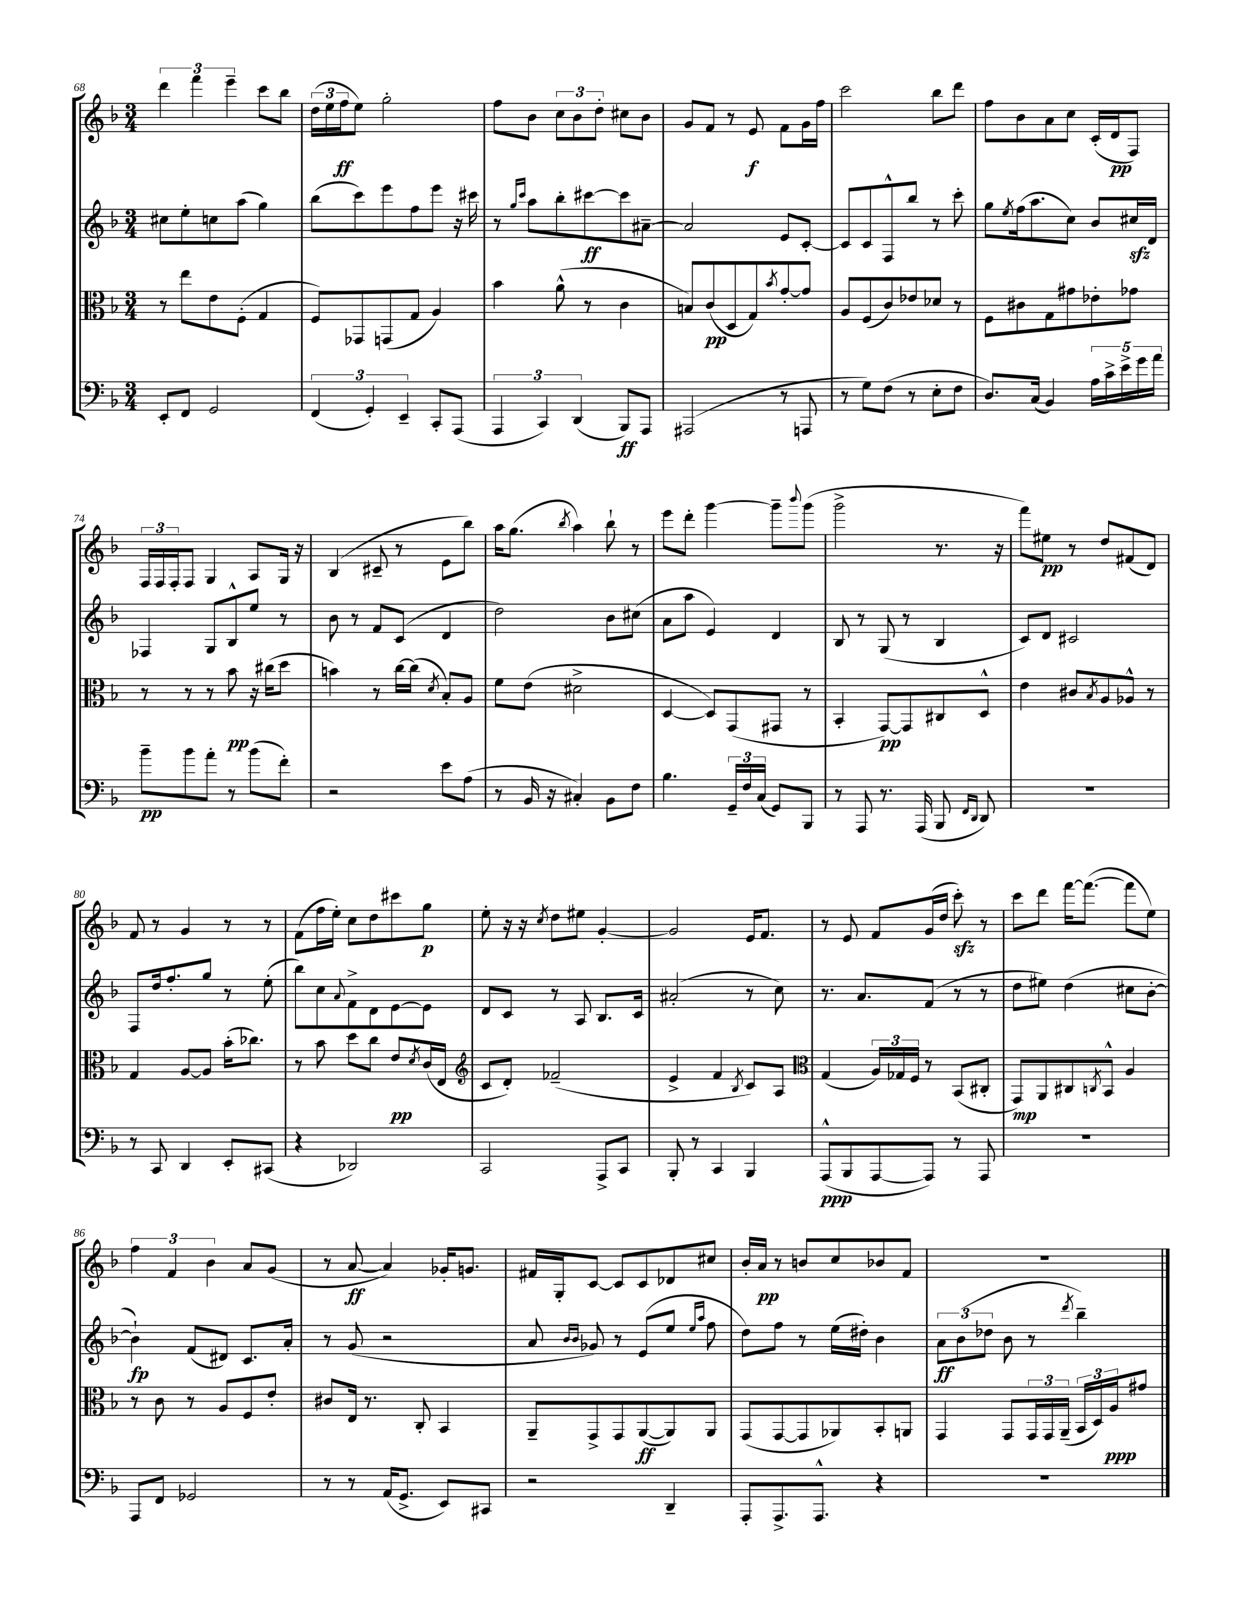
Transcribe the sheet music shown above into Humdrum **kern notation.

**kern	**kern	**kern	**kern
*staff4	*staff3	*staff2	*staff1
*clefF4	*clefC3	*clefG2	*clefG2
*k[b-]	*k[b-]	*k[b-]	*k[b-]
*M3/4	*M3/4	*M3/4	*M3/4
8EE'	8r	8cc#	6ddd
8FF	8ee	8ee'	.
.	.	.	6fff
2GG	8e	8cc	.
.	.	.	6eee~
.	(8F'	(8aa	.
.	4G	4gg)	8ccc
.	.	.	8bb-
=	=	=	=
(6FF	8F)	(8bb-	(24dd
.	.	.	24ee
.	.	.	24ff
.	8GG-	8ccc)	8ee)
6GG')	.	.	.
.	(8GG	8eee	2gg'
6EE~	.	.	.
.	8G	8ff	.
8CC'	4A)	8eee	.
(8AAA	.	16r	.
.	.	16ccc#	.
=	=	=	=
6AAA	4b-	8r	8ff
.	.	16qqgg	.
.	.	16qqccc	.
.	.	8aa	8b-
6CC)	.	.	.
.	(8a^^	8bb-'	12cc
(6DD	.	.	12b-
.	8r	[8ccc#	.
.	.	.	12dd'
8BBB-)	4c	8ccc#]	8cc#
8AAA	.	[8a#~	8b-
=	=	=	=
(2AAA#	8B)	2a#]	8g
.	(8c	.	8f
.	8D	.	8r
.	8G)	.	8e
.	8qb-	.	.
8r	[8g'	8e	8f
8AAA	8g]	[8c'	16g
.	.	.	16ff
=	=	=	=
8r	8A	8c]	2ccc
8G)	(8F	8c	.
(8F	8c)	8F^^	.
8r	8e-	8bb-	.
8E'	8d-	8r	8bb-
8F	8r	8ccc'	8ddd
=	=	=	=
8.D)	8F	8gg	8ff
.	.	8qee	.
.	8c#	(16ff	8b-
(16C	.	8.aa	.
4BB-)	8G	.	8a
.	8g#	8cc)	8cc
20A	8e-'	8b-	(16c'
20c^	.	.	.
.	.	.	16d
20e^	.	.	.
.	8g-	16cc#	8F)
20g	.	.	.
.	.	16d	.
20a	.	.	.
=	=	=	=
8b-~	8r	4F-	24F
.	.	.	24F
.	.	.	24F'
8b-	8r	.	8F
8a'	8r	8G	4G
8r	8b-	8B-^^	.
(8b-	16r	8ee	8A
.	(16cc#	.	.
8f')	8dd	8r	16G
.	.	.	16r
=	=	=	=
2r	4b)	8b-	(4B-
.	.	8r	.
.	8r	8f	8c#~
.	[16cc	(8c	8r
.	(16cc]	.	.
.	8qd	.	.
8e	8B-')	4d	8e
(8A	8A	.	8bb-)
=	=	=	=
8r	8f	2dd)	16aa
.	.	.	(8.gg
16BB-	(8e	.	.
16r	.	.	.
.	.	.	8qbb-
4C#')	2d#^	.	4aa)
8BB-	.	8b-	8bb-`
8F	.	(8cc#	8r
=	=	=	=
4.B-	[4D	8a	8eee
.	.	8aa	8ddd'
.	8D])	4e)	[4ggg
24GG~	(8GG	.	.
24F	.	.	.
(24C	.	.	.
8GG)	8GG#	4d	8ggg~]
.	.	.	8qqbbb-
8BBB-	8r	.	(8ggg
=	=	=	=
8r	4BB-'	8B-	2ggg^
8AAA	.	8r	.
8.r	[8GG)	(8G	.
.	8GG]	8r	.
(16AAA	.	.	.
8BBB-	8C#	4B-	8.r
16qqFF	.	.	.
16qqDD	.	.	.
8DD)	8D^^	.	.
.	.	.	16r
=	=	=	=
2.r	4e	8c)	8fff)
.	.	8d	8ee#
.	8c#	2c#	8r
.	8qB-	.	.
.	8A	.	8dd
.	8A-^^	.	(8f#
.	8r	.	8d)
=	=	=	=
8r	4G	8F	8f
8CC	.	16dd	8r
.	.	8.ff'	.
4DD	[8A	.	4g
.	8A]	8gg	.
8EE'	(16b-'	8r	8r
.	8.cc-)	.	.
(8CC#	.	(8ee'	8r
=	=	=	=
4r	8r	8bb-)	(8f
.	8b-	8cc	16ff
.	.	.	16ee')
.	.	8qqa	.
2DD-)	8dd	8f^	8cc
.	8cc	8d	8dd
.	8e	[8e	8ccc#
.	8qd	.	.
.	(16c	8e]	8gg
.	16E	.	.
=	=	=	=
*	*clefG2	*	*
2CC	8c	8d	8ee'
.	8d')	8c	16r
.	.	.	16r
.	.	.	8qcc
.	(2f-~	8r	8dd
.	.	8A	8ee#
8AAA^	.	8.B-	[4g'
8CC	.	.	.
.	.	16c	.
=	=	=	=
8BBB-'	4e^	(2a#'	2g]
8r	.	.	.
4CC	4f	.	.
.	8qB-	.	.
4BBB-	8c)	8r	16e
.	.	.	8.f
.	8A	8cc)	.
=	=	=	=
*	*clefC3	*	*
(8AAA^^	(4G	8.r	8r
8BBB-	.	.	8e
.	.	8.a	.
[8AAA	24A)	.	8f
.	24G-	.	.
.	24F	.	.
8AAA])	8r	(8f	(16g
.	.	.	16dd
8r	(8BB-	8r	8ccc')
8AAA	8C#'	8r	8r
=	=	=	=
2.r	8GG)	8dd	8ccc
.	8AA	8ee#)	8ddd
.	8C#	(4dd	[16fff
.	.	.	(8.fff_
.	8qC	.	.
.	8BB-^^	.	.
.	4A	8cc#	8fff]
.	.	[8b-'	8ee)
=	=	=	=
8AAA	8r	4b-`])	6ff
8FF	8c	.	.
.	.	.	6f
2GG-	8r	(8f	.
.	.	.	6b-
.	8A	8d#)	.
.	8F	8.c	8a
.	8e'	.	(8g
.	.	16a'	.
=	=	=	=
8r	8c#	8r	8r
8r	16E	(8g	[8a
.	8.r	.	.
(16AA	.	2r	4a])
8.GG^	.	.	.
.	8C'	.	.
8EE)	4BB-	.	16g-'
.	.	.	8.g
8CC#	.	.	.
=	=	=	=
2r	8AA~	8a	16f#
.	.	.	16G'
.	.	16qqb-	.
.	.	16qqb-	.
.	8GG^	8g-)	[8c
.	8GG	8r	8c]
.	([8AA	(8e	8c
4DD~	8AA])	8ee	8d-
.	.	16qqee	.
.	.	16qqaa	.
.	8AA	8ff	8cc#
=	=	=	=
8AAA'	(8GG	8dd)	16b-'
.	.	.	16a
8.AAA^	[8GG	8ff	8r
.	8GG]	8r	8b
8.AAA^^	.	.	.
.	8AA-)	(16ee	8cc
.	.	16dd#')	.
4r	8BB-'	4b-	8b-
.	8AA	.	8f
=	=	=	=
2.r	4GG	12a	2.r
.	.	(12b-	.
.	.	12dd-	.
.	8GG	8b-	.
.	24GG	8r	.
.	24GG	.	.
.	(24AA~	.	.
.	.	8qddd	.
.	24BB-	4bb-~)	.
.	24D)	.	.
.	24A	.	.
.	8g#	.	.
==	==	==	==
*-	*-	*-	*-
